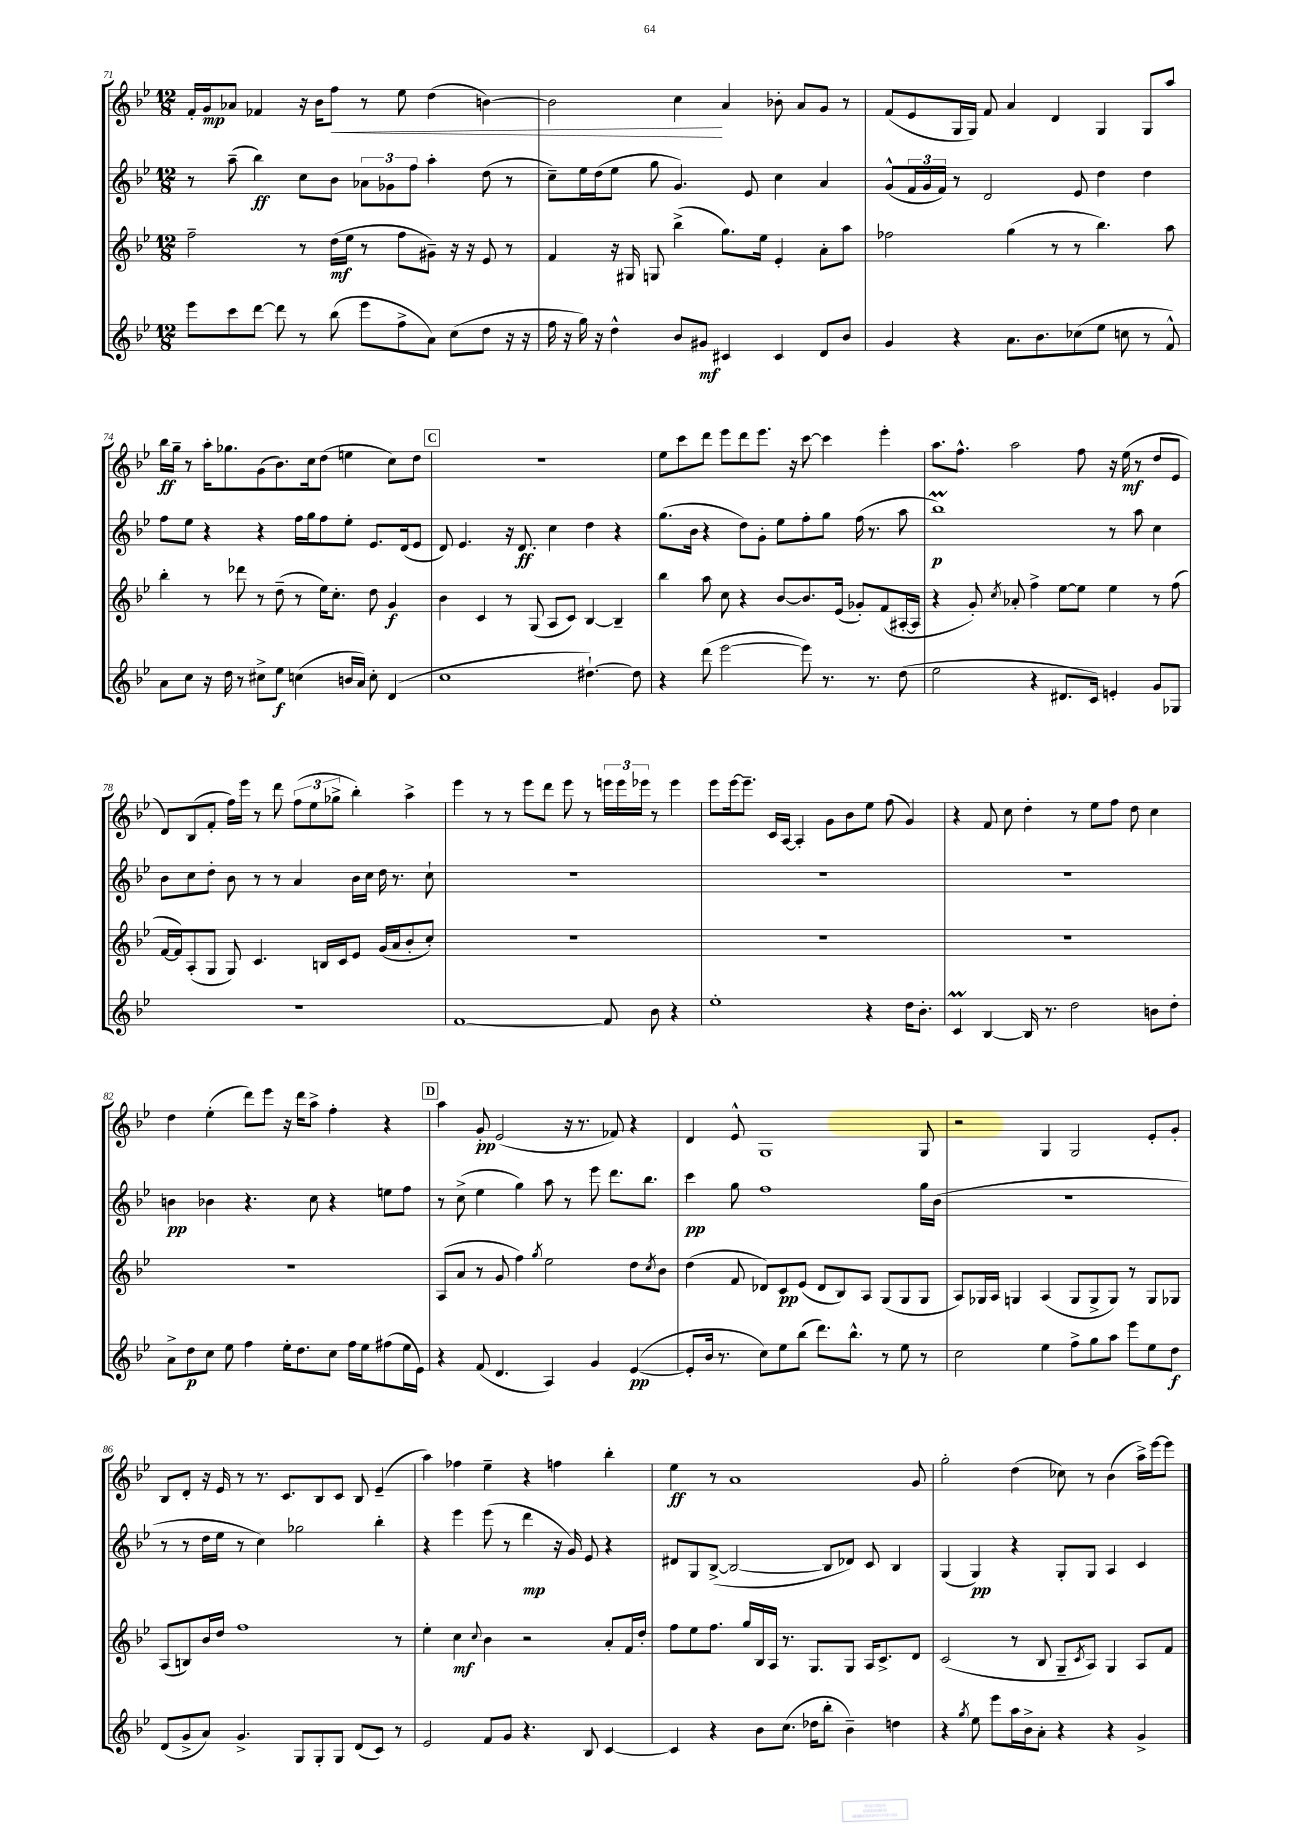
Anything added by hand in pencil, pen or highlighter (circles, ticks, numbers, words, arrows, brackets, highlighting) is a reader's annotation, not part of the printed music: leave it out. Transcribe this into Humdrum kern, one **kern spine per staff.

**kern	**kern	**kern	**kern
*staff4	*staff3	*staff2	*staff1
*clefG2	*clefG2	*clefG2	*clefG2
*k[b-e-]	*k[b-e-]	*k[b-e-]	*k[b-e-]
*M12/8	*M12/8	*M12/8	*M12/8
8eee-	2ff~	8r	16f'
.	.	.	16g
8ccc	.	(8aa~	8a-
[8ddd	.	4bb-)	4f-
8ddd]	.	.	.
8r	8r	8cc	16r
.	.	.	16b-
(8bb-	(16dd	8b-	8ff
.	16ee-	.	.
8eee-	8r	12a-	8r
.	.	12g-	.
8ff^	8ff	.	8ee-
.	.	12ff	.
8a)	8g#~)	4aa'	(4dd
(8cc	16r	.	.
.	16r	.	.
8dd	8e-	(8dd	[4b)
16r	8r	8r	.
16r	.	.	.
=	=	=	=
16ff	4f	8cc~)	2b]
16r	.	.	.
16gg)	.	16ee-	.
16r	.	(16dd	.
4dd^^	16r	8ee-	.
.	16G#	.	.
.	8G	8gg	.
8b-	(4bb-^	4.g)	4cc
8g#	.	.	.
4c#	8.gg)	.	4a
.	.	8e-	.
.	16ee-	.	.
4c#	4e-'	4cc	8b-'
.	.	.	8a
8d	8a'	4a	8g
8b-	8aa	.	8r
=	=	=	=
4g	2ff-	(8g^^	(8f
.	.	24f	8e-
.	.	24g	.
.	.	24f)	.
4r	.	8r	16G
.	.	.	16G)
.	.	2d	8f
8.a	(4gg	.	4a
8.b-	.	.	.
.	8r	.	4d
(8cc-	8r	8e-	.
8ee-	4.bb-)	4dd	4G
8cc	.	.	.
8r	.	4dd	8G
8f^^)	8aa	.	8aa
=	=	=	=
8a	4bb-'	8ff	16bb-
.	.	.	16gg~
8cc	.	8ee-	8r
16r	8r	4r	16aa'
16dd	.	.	8.gg-
8r	8ddd-	.	.
8cc#^	8r	4r	(8g
8ee-	(8dd~	.	8.b-)
(4cc	8r	16ff	.
.	.	16gg	16cc
.	16ee-)	8ff	(8dd
.	8.cc'	.	.
16b	.	8ee-'	4ee
16a)	.	.	.
8cc'	8dd	8.e-	.
(4d	4g	.	8cc)
.	.	(16d	.
.	.	8e-	8dd
=	=	=	=
1cc	4b-	8d)	1.r
.	.	4.e-	.
.	4c	.	.
.	8r	16r	.
.	.	8.d	.
.	(8G	.	.
.	8A	4cc	.
.	8c)	.	.
[4.dd#`)	[4B-	4dd	.
.	4B-~]	4r	.
8dd#]	.	.	.
=	=	=	=
4r	4bb-	(8.gg	8ee-
.	.	.	8ccc
.	.	16b-	.
(8ddd	8aa	4r	8ddd
[2eee-	8cc	.	8eee-
.	4r	8dd)	8ddd
.	.	8g'	8.eee-
.	[8b-	8ee-	.
.	.	.	16r
8eee-])	8.b-]	8ff'	[8ccc
8.r	.	8gg	4ccc]
.	(16e-	.	.
.	8g-')	(16ff	.
8.r	.	8.r	.
.	(8f	.	4eee-'
(8dd	[16A#'	8aa	.
.	16A#]	.	.
=	=	=	=
2ee-	4r	1bb-)	8.aa
.	.	.	8.ff^^
.	8g')	.	.
.	8qcc	.	.
.	8a-'	.	2aa
4r	4ff^	.	.
8.d#	[8ee-	.	.
.	8ee-]	.	8ff
16c)	.	.	.
4e'	4ee-	8r	16r
.	.	.	(16ee-
.	.	8aa	8r
8g	8r	4cc	8dd
8G-	(8ff	.	8e-
=	=	=	=
1.r	[16f	8b-	8d)
.	16f])	.	.
.	(8A'	8cc	(8B-
.	8G	8dd'	8f'
.	8G)	8b-	16ff)
.	.	.	16eee-
.	4.c	8r	8r
.	.	8r	8ddd
.	.	4a	(12ff
.	.	.	12ee-
.	16B	.	.
.	.	.	12gg-^
.	16c	.	.
.	8e-	16b-	4bb-')
.	.	16cc	.
.	(16g	16dd	.
.	16a	8.r	.
.	8b-'	.	4aa^
.	8cc')	8cc`	.
=	=	=	=
[1f	1.r	1.r	4eee-
.	.	.	8r
.	.	.	8r
.	.	.	8eee-
.	.	.	8ddd
.	.	.	8eee-
.	.	.	8r
8f]	.	.	24eee
.	.	.	24eee
.	.	.	24eee-
8b-	.	.	8r
4r	.	.	4eee-
=	=	=	=
1ee-'	1.r	1.r	8eee-
.	.	.	[16eee-
.	.	.	8.eee-~]
.	.	.	16c
.	.	.	[16A
.	.	.	4A']
.	.	.	8g
.	.	.	8b-
4r	.	.	8ee-
.	.	.	(8ff
16dd	.	.	4g)
8.b-'	.	.	.
=	=	=	=
4c	1.r	1.r	4r
[4B-	.	.	8f
.	.	.	8cc
16B-]	.	.	4dd'
8.r	.	.	.
2dd	.	.	8r
.	.	.	8ee-
.	.	.	8ff
.	.	.	8dd
8b	.	.	4cc
8dd'	.	.	.
=	=	=	=
8a^	1.r	4b	4dd
8dd	.	.	.
8cc	.	4b-	(4ee-'
8ee-	.	.	.
4ff	.	4.r	8ddd)
.	.	.	8eee-
16ee-'	.	.	16r
8.dd	.	.	16ddd
.	.	8cc	8aa^
8cc	.	4r	4ff'
16ff	.	.	.
16ee-	.	.	.
(8ff#	.	8ee	4r
16ee-	.	8ff	.
16e-)	.	.	.
=	=	=	=
4r	(8A	8r	4aa
.	8a	(8cc^	.
(8f	8r	4ee-	8g'
4.d	8g	.	(2e-
.	4ff)	4gg)	.
.	8qgg	.	.
4A)	2ee-	8aa	.
.	.	8r	16r
.	.	.	8.r
4g	.	8eee-	.
.	.	8.ddd	8f-)
([4e-	8dd	.	4r
.	.	8.bb-	.
.	8qcc	.	.
.	8b-	.	.
=	=	=	=
8e-']	(4dd	4ccc	4d
16b-	.	.	.
8.r	.	.	.
.	8f	8gg	8e-^^
8cc)	8d-)	1ff	1G
8ee-	8c	.	.
(8bb-	(8e-	.	.
8.ddd)	8d-	.	.
.	8B-)	.	.
8.bb-^^	.	.	.
.	8A	.	.
8r	(8G	.	.
8ee-	8G	.	.
8r	8G	16gg	8G
.	.	(16b-	.
=	=	=	=
2cc	8A)	1.r	2r
.	16G-	.	.
.	16A	.	.
.	4G	.	.
4ee-	(4A	.	4G
8ff^	8G	.	2G
8gg	8G^	.	.
8aa	8G)	.	.
8eee-	8r	.	.
8ee-	8G	.	8e-'
8dd	8G-	.	8g'
=	=	=	=
(8d	(8A	8r	8B-
8g^	8B)	8r	8d'
8a)	16b-	16dd	16r
.	16dd	16ee-	16e-
4.g^	1ff	8r	8r
.	.	4cc)	8.r
.	.	.	8.c
8G	.	2gg-	.
8G'	.	.	8B-
8G	.	.	8c
(8d	.	.	8B-
8c)	.	4bb-'	(4e-~
8r	8r	.	.
=	=	=	=
2e-	4ee-'	4r	4aa)
.	4cc	4eee-	4ff-
.	8qqcc	.	.
8f	4b-	(8eee-	4ee-~
8g	.	8r	.
4.r	2r	4ddd	4r
.	.	16r	4ff
.	.	16g)	.
8B-	.	8e-	.
[4c	8a'	4r	4bb-'
.	16f	.	.
.	16dd'	.	.
=	=	=	=
4c]	8ff	8d#	4ee-
.	8ee-	8G	.
4r	8.ff	([8B-^	8r
.	.	2B-_	1a
.	16gg	.	.
8b-	16B-	.	.
.	16A	.	.
(8.cc	8.r	.	.
16dd-	8.G	.	.
8bb-'	.	8B-]	.
4b-~)	8G	8d-)	.
.	16A	8c	.
.	8.c^	.	.
4dd	.	4B-	.
.	8d	.	8g
=	=	=	=
4r	(2c	(4G	2gg'
8qgg	.	.	.
8ee-	.	4G)	.
8eee-	.	.	.
16aa	8r	4r	(4dd
16b-^	.	.	.
8a'	8B-	.	.
4r	8G~	8G'	8cc-)
.	8qc	.	.
.	8A)	8G	8r
4r	4G	4A	(4b-
4g^	8A	4c	16aa^)
.	.	.	[16eee-
.	8f	.	8eee-]
==	==	==	==
*-	*-	*-	*-
